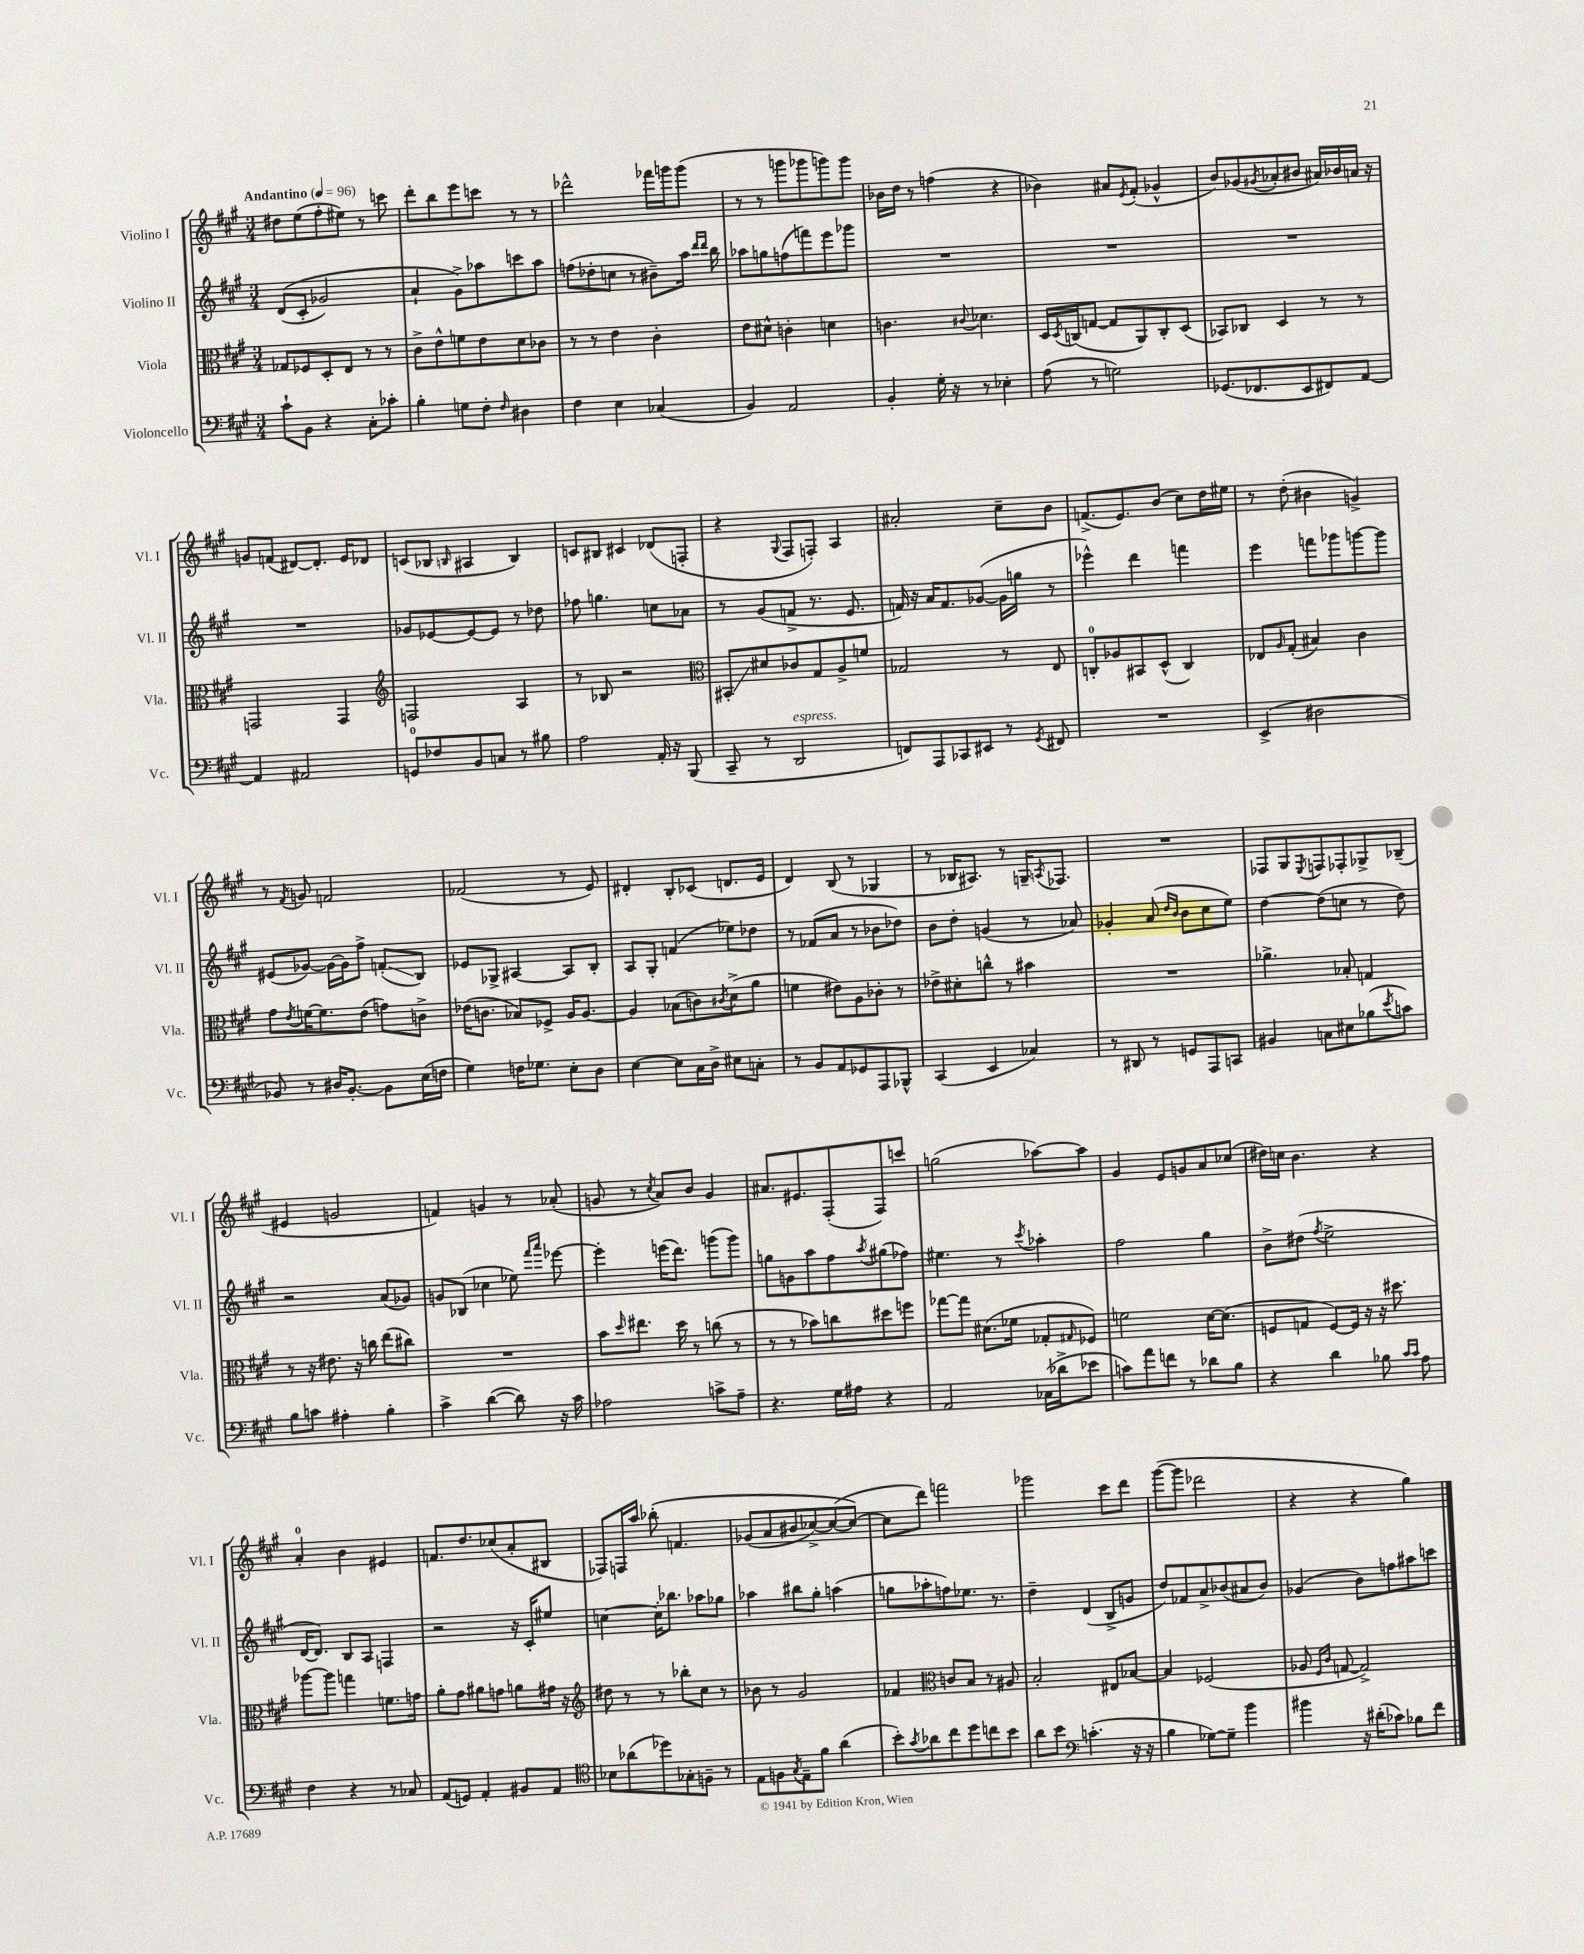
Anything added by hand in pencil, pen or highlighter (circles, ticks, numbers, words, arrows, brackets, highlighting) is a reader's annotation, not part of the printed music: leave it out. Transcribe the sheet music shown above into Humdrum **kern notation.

**kern	**kern	**kern	**kern
*staff4	*staff3	*staff2	*staff1
*clefF4	*clefC3	*clefG2	*clefG2
*k[f#c#g#]	*k[f#c#g#]	*k[f#c#g#]	*k[f#c#g#]
*M3/4	*M3/4	*M3/4	*M3/4
*MM96	*MM96	*MM96	*MM96
8c#`	8G-	&((8d	8dd#
8BB	8F-	8c#'	(8ee
4r	8D'	2g-)	8ff#'
.	8E	.	8ee#)
8C#'	8r	.	8r
8c-'	8r	.	8ccc
=	=	=	=
4B'	8c#^	4a`	8ddd'
.	8e^^	.	8bb
8G	8f	8g#^&)	8eee
8F#'	8e	8aa-	8ccc
16qqF#	.	.	.
4D#	8d	8ccc	8r
.	8c-	8aa-	8r
=	=	=	=
4F#	8r	(8ff	2ddd-^^
.	8r	8dd-'	.
4E	4e	8cc	.
.	.	8r	.
(4C-	4c#'	8b#~)	16fff-
.	.	.	16ggg
.	.	16aa	(8ggg
.	.	16qqddd	.
.	.	16qqddd	.
.	.	16bb	.
=	=	=	=
4BB)	8e	8aa-	8r
.	8d#^^	8gg	8r
2AA	4c'	(8ff	8ggg
.	.	8fff)	8ggg-
.	4d	8eee	8ggg)
.	.	8ggg-	8ggg
=	=	=	=
4BB'	4.c	2.r	16b-
.	.	.	16dd
.	.	.	8r
16G#'	.	.	(4ff
16r	.	.	.
.	8qqc#	.	.
8r	4.d-	.	.
4E-'	.	.	4r
=	=	=	=
(8A	16D	2.r	4b-)
.	8qD	.	.
.	(16C	.	.
8r	[8G	.	.
2G)	8G]	.	8a#
.	.	.	8qe
.	8AA)	.	(8f#'
.	8C'	.	4g-^^
.	(8D	.	.
=	=	=	=
(8.GG-	8BB-)	2.r	8b)
.	8C-	.	(8g-
8.FF-	.	.	.
.	.	.	8qg#
.	4D	.	8a-'
8EE	.	.	8b#
8FF#)	8r	.	16a#)
.	.	.	16b-
[8AA	8r	.	16a
.	.	.	16r
=	=	=	=
4AA]	2GG	2.r	8g
.	.	.	(8f
2AA#	.	.	[8d#)
.	.	.	8.d#']
.	4GG	.	.
.	.	.	16e
.	.	.	8d-
=	=	=	=
*	*clefG2	*	*
8GG	2F	8g-	(8c
8F-	.	[8e-	8B-
.	.	.	16qqB
8BB	.	8e-_	4A#
8C	.	8e-]	.
8r	4A	8r	4B)
8B#	.	8dd-	.
=	=	=	=
2A	8r	8ff-	8c
.	8B-	4.gg	8B#
.	2r	.	4c#
16AA'	.	8cc	(8d-
16r	.	.	.
(8BBB	.	8a-	8F'
=	=	=	=
*	*clefC3	*	*
8CC#~	8BB#'	8r	4r
8r	8d#	(8g#	.
.	.	.	8qqG#
2DD	8c-	8f^	8F#
.	8G#	8.r	8F')
.	8A^	.	4A
.	.	8.e	.
.	8f	.	.
=	=	=	=
8FF)	2G-	16f)	2a#'
.	.	16r	.
8AAA	.	16a	.
.	.	8.f	.
8CC-	.	.	.
8EE#	.	([8g-	.
8r	8r	16g-]	8cc#~
.	.	16gg	.
8qGG#	.	.	.
8FF#	8E	8r	8b
=	=	=	=
2.r	8C'	4eee-^^)	(8.f^
.	8A-	.	.
.	.	.	8.e)
.	8BB#	4ddd	.
.	(8D^^	.	(8b
.	4C)	4fff	8cc#)
.	.	.	16dd
.	.	.	16ee#
=	=	=	=
(4EE^	8E-	4eee	8r
.	16qqA	.	.
.	(8G#'	.	(8dd'
2D#	4B#)	8fff	4b#
.	.	8ggg-	.
.	4c#	[8ggg	4g^)
.	.	8ggg]	.
=	=	=	=
8BB-)	8g#	(8e#	8r
.	8qe	.	8qf#
8r	[16f	[8g-)	8g
.	8.f]	.	.
16D#	.	16g-_	2f
[8.BB-'	.	16g-]	.
.	(8e	8ff#^	.
8BB-]	8g)	(8f'	.
(16E	8c^	8B)	.
16F	.	.	.
=	=	=	=
4G#)	(16e-	8e-	(2f-
.	8.c	.	.
.	.	8G-^	.
16F	8B-)	[4A#	.
8.G-	.	.	.
.	8F-^	.	.
8E'	16A	8A#]	8r
.	[8.A	.	.
8D	.	8B'	8e)
=	=	=	=
[4E	4A]	8A	4d#'
.	.	8G#'	.
8E]	(8B-	(4f	8B'
16C#	8c)	.	(8c-
16D^	.	.	.
.	8qc#	.	.
8E#	(8d^	8ee-)	8.d
8C'	8a	8dd-	.
.	.	.	16e
=	=	=	=
8r	4f	8r	4d)
8BB	.	(8f-	.
8AA	8e#)	8a	(8B
8GG-	8A	8r	8r
8AAA	8c-'	8b-	4G-
8BBB-^^	8r	8dd-)	.
=	=	=	=
(4CC#	8e-^	8b	8r
.	8d#'	8dd'	16B-
.	.	.	8.A#)
4EE	8cc^^	(4g	.
.	8r	.	8r
4C-)	4b#	8r	16G~
.	.	.	8qA
.	.	.	8.F-
.	.	8a-)	.
=	=	=	=
8r	2.r	4g-'	2.r
8DD#	.	.	.
8r	.	(8a	.
.	.	16qqdd	.
.	.	16qqb	.
8GG	.	8b	.
8AAA	.	8cc#	.
8CC	.	8ee)	.
=	=	=	=
4BB#	4.a-^	[4dd	8F-
.	.	.	8G#
.	.	.	8qE
8C	.	(8dd]	8F
8E#	8B-'	8cc	8F-'
(8B-	4G	8r	8G-^
8qe	.	.	.
8c)	.	8dd)	(8B-~
=	=	=	=
8B	8r	2r	4e#
8c	16r	.	.
.	8.e#	.	.
4A#'	.	.	2g
.	16r	.	.
.	16cc	.	.
4B'	(8ee	(8a	.
.	8cc#)	8g-)	.
=	=	=	=
4c#^	2.r	8g	4f)
.	.	(8B-	.
([4d	.	4cc-	4g
8d])	.	8ee-)	8r
.	.	16qqfff#	.
.	.	16qqaaa	.
16r	.	[8eee-	(8a-'
16c#	.	.	.
=	=	=	=
2A-	8b	4eee-']	8g
.	16qqdd	.	.
.	8.ee#	.	8r
.	.	.	8qcc#
.	.	(16eee	8a)
.	16dd	8.ddd)	.
.	8r	.	8b
8c^	(8cc	(8ggg	4g
8A-~	8r	8ggg)	.
=	=	=	=
4.r	8r	8gg	8.a#
.	8r	8g	.
.	.	.	8.e#
.	8b-)	8aa	.
16G#	8cc	8ff#	(8F#'
16A#	.	.	.
.	.	8qaa	.
4r	8dd#	(8gg#	8F#)
.	8ff	8ff-)	8ccc
=	=	=	=
2AA	[8gg-	4.ee#	(2gg
.	8gg-]	.	.
.	(8.d#	.	.
.	.	8r	.
.	16f-	.	.
.	.	8qccc#	.
(16C-	8G-'	4aa-'	[8aa-)
16d-^	.	.	.
.	16qqG#	.	.
8e-	8F-)	.	8aa-]
=	=	=	=
8c)	2f	2ff#	4g#
8a	.	.	.
8f	.	.	8e
8r	.	.	8g
8d-	[16d	4gg#	8a
.	(8.d]	.	.
8B	.	.	(8cc-
=	=	=	=
4r	8F	8b^	16dd#)
.	.	.	16cc
.	8G	(8dd#	4.b
.	.	8qff#	.
4d	[8F)	2ee^	.
.	16F]	.	.
.	16r	.	.
8B-	16r	.	4r
.	8.dd#	.	.
16qqc#	.	.	.
16qqc#	.	.	.
8A	.	.	.
=	=	=	=
4F#	[8aa-	[16d	4a'
.	.	8.d])	.
.	8aa-]	.	.
4r	4gg	8B	4b
.	.	8A	.
8r	8.f	4F	4e#
8C-	.	.	.
.	16g	.	.
=	=	=	=
(8AA	8a'	2r	8.f
8GG)	8g#	.	.
.	.	.	8.dd
4AA'	8a#	.	.
.	8g	.	(8cc-
8BB#	8a	16r	8a'
.	.	16c#'	.
8AA	16g#	8ee#	8B#
.	16r	.	.
=	=	=	=
*clefC4	*clefG2	*	*
8B-	8dd#	[4cc	8F-)
(8a-	8r	.	16F
.	.	.	16aa
8dd-)	8r	16cc']	&(8bb-'
.	.	8.bb-	.
8G-'	8bb-'	.	4.f
8F~	8cc#	8aa-	.
8r	8r	8gg-	.
=	=	=	=
8E	8b-	4aa-	(8g-
8F	8r	.	8a
8qG#	.	.	.
8E~	2g#	8bb#	8b#
8f#	.	8gg#'	[8cc-^)
(4a	.	(4aa	(8cc-_
.	.	.	8cc-_&)
=	=	=	=
8b')	4f-	8gg	8cc-]
8qg#	.	.	.
8a-	.	8aa-'	8ddd)
*	*clefC3	*	*
8cc#	8c	8ff)	2fff
8dd	8B	8.ee-	.
8cc	8r	.	.
.	.	8.r	.
8b	8A#	.	.
=	=	=	=
8a	2B'	4dd~	2ggg-
8b	.	.	.
*clefF4	*	*	*
(4.c'	.	(4d	.
.	8E#	8B^	8ccc#
16r	[8B-	8g	8ddd
16r	.	.	.
=	=	=	=
4B	4B-]	8dd)	([8ggg#
.	.	8f-	8ggg#]
[8G-)	(2F-	8a^	2ddd-
8G-~]	.	(8b-	.
4b	.	8a#	.
.	.	8b-)	.
=	=	=	=
4b#	8A-	(4g-	4r
.	16qqF#	.	.
.	16qqc#	.	.
.	[8G	.	.
16r	2G^])	8b)	4r
(16d#'	.	.	.
8c-)	.	8ff	.
8B-	.	8aa#	4gg#)
8f#	.	8ccc	.
==	==	==	==
*-	*-	*-	*-
